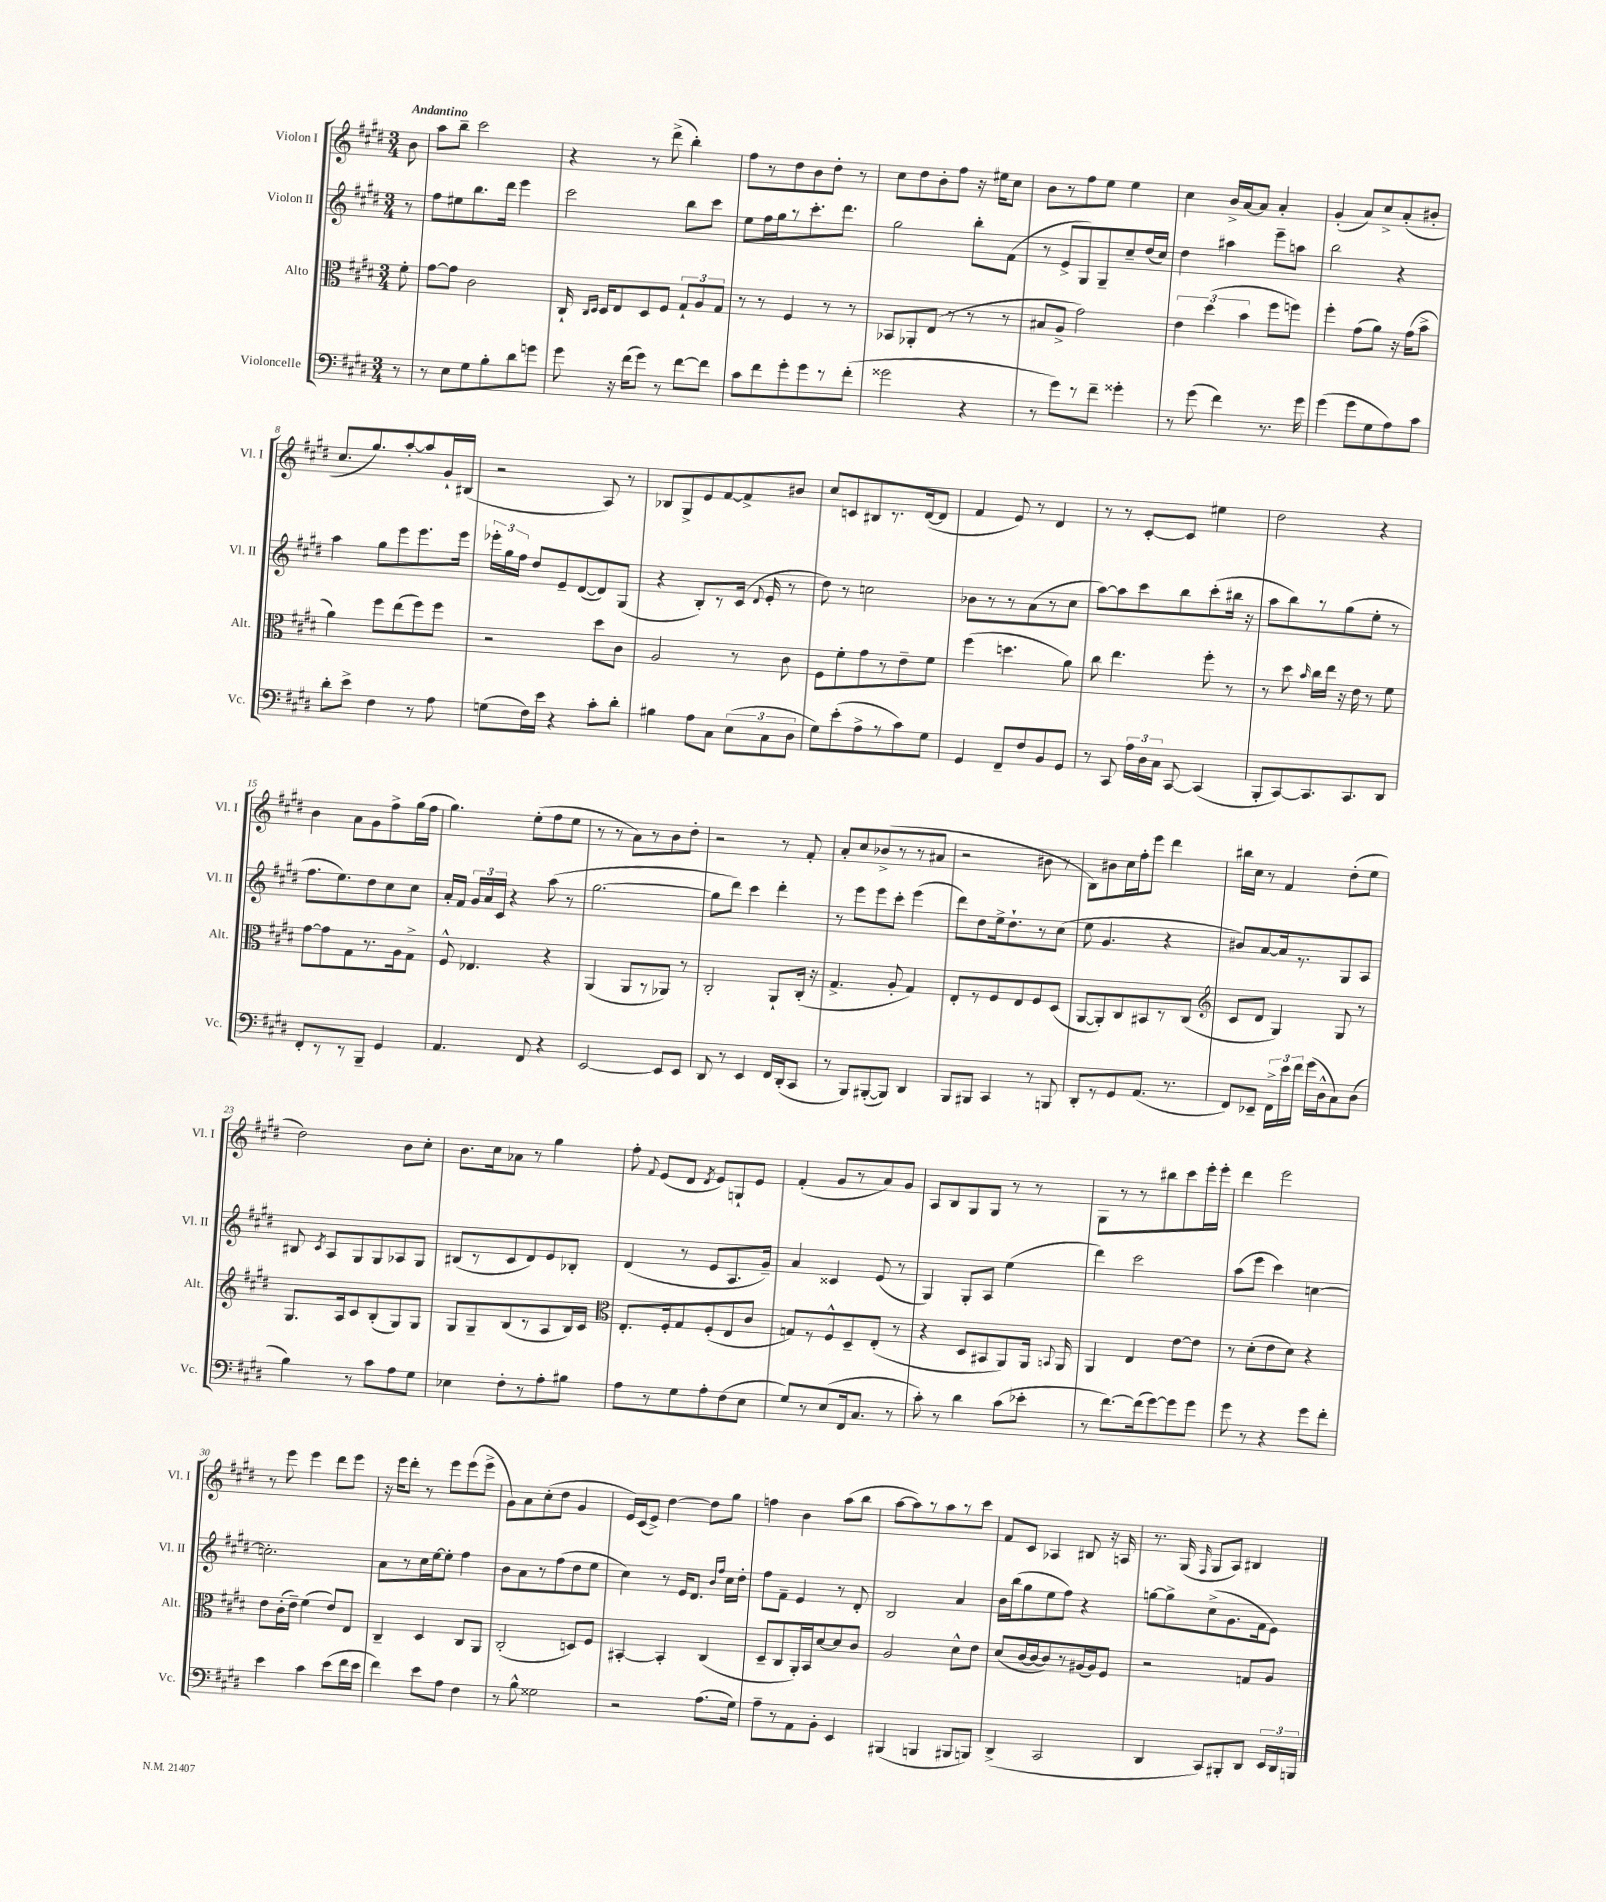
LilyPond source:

<<
\new StaffGroup <<
\new Staff = "s0" \with { instrumentName = "Violon I" shortInstrumentName = "Vl. I" } {
    \clef treble \key e \major \numericTimeSignature \time 3/4 \partial 8 \tempo "Andantino"
    \autoBeamOff b'8 |
    a''8[ b''8]-- cis'''2 |
    r4 r8 dis'''8->( b''4-.) |
    fis''8[ r8 dis''8 b'8 dis''8]-. r8 |
    cis''8[ dis''8 b'8-. fis''8] r16 eis''16[ cis''8] |
    b'8[ r8 fis''8 e''8] e''4 |
    cis''4 b'16[-> a'16~ a'8] a'4-. |
    gis'4-.( a'8[) cis''8-> a'8-.( bis'8]-. |
    cis''8.[ gis''8.) a''8~-. a''8 gis'16-! bis16]( |
    r2 a8) r8 |
    bes8[ gis8-> e'8 fis'8~ fis'8-> bis'8] |
    cis''8[ c'8 bis8 r8. dis'16~( dis'8] |
    fis'4 e'8) r8 dis'4 |
    r8 r8 cis'8[~-. cis'8] eis''4 |
    dis''2 r4 |
    b'4 a'8[ gis'8 fis''8-> gis''16( fis''16] |
    gis''4.) e''8[-.( fis''8 e''8] |
    r8 r8 a'8[) r8 b'8 dis''8]-. |
    r2 r8 fis'8-. |
    a'8[-. cis''8 bes'8->( r8 r8 ais'8] |
    r2 bis'8 r8 |
    b8[) bis'8 cis''16 fis''16-. e'''8] dis'''4 |
    bis''16[ cis''16] r8 fis'4 dis''8[-.( e''8] |
    dis''2) b'8[ cis''8]-. |
    b'8.[ cis''16 aes'8] r8 gis''4 |
    fis''8-. \appoggiatura { fis'8 } e'8[( dis'8] \acciaccatura { dis'8 } e'8[) g8-! e'8] |
    fis'4-.( gis'8[ r8 a'8) gis'8] |
    a8[ b8 gis8 gis8] r8 r8 |
    gis8[ r8 r8 bis''8 cis'''8 e'''16-. e'''16]-. |
    dis'''4 e'''2 |
    r8 e'''8 e'''4 dis'''8[ e'''8] |
    r16 e'''16[ dis'''8]-. r8 e'''8[ e'''8( e'''8]-> |
    gis'8[) a'8 cis''8-.( dis''8] gis'4 |
    e'16[) cis'16( e'8]->) dis''4~ dis''8[ gis''8] |
    f''4 b'4 a''8[( b''8] |
    a''8[~ a''8) r8 a''8 r8 cis'''8] |
    fis'8[ cis'8] aes4 bis8 r16 a16 |
    r8. gis16( \grace { fis16 } gis8[ a8]) bis4 \bar "|." |
}
\new Staff = "s1" \with { instrumentName = "Violon II" shortInstrumentName = "Vl. II" } {
    \clef treble \key e \major \numericTimeSignature \time 3/4 \partial 8
    \autoBeamOff r8 |
    fis''8[ eis''8 b''8. dis'''16] e'''4 |
    cis'''2 b''8[ cis'''8] |
    e''8[ fis''16 gis''16 r8 cis'''8.-. dis'''8.] |
    gis''2 b''8[-. fis'8]( |
    r8 e'8[-> gis8) gis8-- cis''8-- dis''16( cis''16]) |
    dis''4 ais''4 e'''8[-- a''8] |
    b''2 r4 |
    a''4 gis''8[ e'''8 e'''8. e'''16] |
    \tuplet 3/2 { ees'''16[-. gis''16 fis''16] } dis''8[ e'8-- dis'8~( dis'8) gis8]( |
    r4 b8[-.) r8 cis'16]( \appoggiatura { dis'8 } e'16-. r8 |
    dis''8) r8 c''2 |
    bes'8[ r8 r8 a'8( r8 cis''8] |
    a''8[~) a''8 cis'''8 b''8 cis'''8-.( bis''16] r16 |
    a''8[ b''8) r8 gis''8( e''8]-. r8 |
    fis''8.[ e''8.) dis''8 cis''8 cis''8] |
    a'16[-. fis'16] \tuplet 3/2 { gis'16[ a'16 cis'16] } r4 a''8( r8 |
    gis''2.~ |
    gis''8[ dis'''8]) cis'''4 dis'''4-. |
    r8 e'''8[ e'''8 cis'''8]-. e'''4( |
    dis'''8[) dis''8 e''16-> dis''8.-! r8 cis''8]( |
    e''8 gis'4. r4 |
    bis'8[) a'8~ a'16 r8. gis8 a8] |
    bis8 \acciaccatura { cis'8 } a8[ gis8 gis8 aes8 gis8] |
    bis8[( r8 cis'8 dis'8) e'8 bes8]-. |
    dis'4( r8 e'8[ a8. gis'16]--) |
    a'4 cisis'4 e'8( r8 |
    gis4) gis8[-. a8] e''4( |
    dis'''4) cis'''2 |
    a''8[( e'''8] cis'''4) c''4~ |
    c''2.-. |
    a'8[ r8 cis''16 e''16~ e''8]-. fis''4 |
    b'8[ a'8 r8 fis''8( dis''8 e''8] |
    cis''4) r8 e'16[ dis'8.] \grace { b'16[ fis''16] } cis''16[ dis''16]-. |
    fis''8[ fis'8]-- e'4 r8 dis'8-. |
    b2 a'4 |
    b'16[ b''16( gis''8 e''8 fis''8]) r4 |
    g''8[~ g''8-> cis''8->( gis'8. fis'16 e'8]) \bar "|." |
}
\new Staff = "s2" \with { instrumentName = "Alto" shortInstrumentName = "Alt." } {
    \clef alto \key e \major \numericTimeSignature \time 3/4 \partial 8
    \autoBeamOff fis'8-. |
    gis'8[~ gis'8] cis'2 |
    cis16-! \grace { cis16[ dis16] } dis16[ e8 dis8 fis8] \tuplet 3/2 { gis8[-! a8 gis8] } |
    r8 r8 fis4 r8 r8 |
    bes,8[ aes,8-. e8]( r8 r8 r8 |
    bis8[ a8]-> gis'2) |
    \tuplet 3/2 { e'4 dis''4( b'4 } fis''8[ f''8]) |
    fis''4-. gis'8[( a'8]) r16 gis'16[( b'8]-> |
    a'4) fis''8[ e''8( fis''8) fis''8] |
    r2 dis''8[ cis'8] |
    a2 r8 cis'8 |
    fis8[ fis'8-. gis'8 r8 e'8-- fis'8] |
    fis''4( d''4. a'8) |
    cis''8 e''4. fis''8-. r8 |
    r8 dis''8 \grace { b'16 } cis''16[ e''16] r16 e'16 r8 fis'8 |
    gis'8[~ gis'8 gis8 r8. a16 gis8]-> |
    fis8-^ ees4. r4 |
    a,4( a,8[ r8 aes,8]) r8 |
    cis2-. a,8[-! cis16]-.( r16 |
    gis4.-> a8-. gis4) |
    e8[-. r8 fis8 e8 fis8 dis8]( |
    a,8[~ a,8-.) cis8 bis,8 r8 cis8]( |
    \clef treble cis'8[ dis'8] gis4) gis8 r8 |
    gis8.[ a16 cis'8 b8-.( gis8) gis8] |
    gis8[ gis8-- b8( r8 a8 b16) cis'16] |
    \clef alto e8.[-. fis16-. gis8 fis8-.( e8 cis'8] |
    g8[) r8 fis8-^ dis8-- e8]-.( r8 |
    r4 dis8[ bis,8 a,8) a,16] \appoggiatura { b,8 } a,16 |
    a,4 e4 e'8[~ e'8] |
    r8 dis'8[-.( e'8 dis'8]) r4 |
    e'8[ cis'16-.( e'16]--) fis'4( e'8[) e8] |
    cis4-- dis4 cis8[ a,8] |
    cis2-.( d8[) fis8] |
    bis,4~-. bis,4-. cis4( |
    dis8[-- cis8 a,16-.) b,16 dis'8~ dis'8 cis'8] |
    a2 dis'8[-^ e'8] |
    dis'8[( cis'16~ cis'16~ cis'8) r8 ais16( ais16) fis8] |
    r2 g8[ a8] \bar "|." |
}
\new Staff = "s3" \with { instrumentName = "Violoncelle" shortInstrumentName = "Vc." } {
    \clef bass \key e \major \numericTimeSignature \time 3/4 \partial 8
    \autoBeamOff r8 |
    r8 e8[ gis8 b8-. dis'8 g'8] |
    gis'8 r16 fis'16[( gis'8]) r8 fis'8[~ fis'8] |
    cis'8[ fis'8 gis'8-. gis'8 r8 fis'8]-.( |
    gisis'2 r4 |
    r8 gis'8[) r8 fis'8]-- gisis'4-. |
    r8 gis'8( fis'4) r8. gis'16 |
    gis'4( gis'8[ gis8 a8) cis'8] |
    dis'8[-. e'8]-> fis4 r8 a8 |
    g8[( fis16) e'16] r4 cis'8[-. dis'8]-. |
    bis4 a8[ cis8] \tuplet 3/2 { e8[( cis8 dis8] } |
    gis8[) e'8-.( a8-> r8 cis'8) gis8] |
    gis,4 fis,8[-- fis8 b,8 gis,8] |
    r8 cis,8 \tuplet 3/2 { a16[ dis16 cis16] } cis,8~ cis,4( |
    b,,8[-. cis,8~) cis,8. cis,8. dis,8] |
    fis,8[-. r8 r8 b,,8]-- gis,4 |
    a,4. fis,8 r4 |
    e,2~ e,8[ e,8] |
    dis,8 r8 e,4 fis,16[ dis,16-.( cis,8] |
    r8 b,,8[) bis,,8~-.( bis,,8]) dis,4 |
    b,,8[ bis,,8] cis,4 r8 b,,8 |
    dis,8[-. r8 gis,8 a,8.]( r8. |
    fis,8[) ees,8]-- \tuplet 3/2 { fis,16[-> e'16 fis'16] } gis'16[( dis16-^ cis8) dis8]( |
    b4) r8 cis'8[ a8 gis8] |
    ees4 fis8[-. r8 a8-. bis8] |
    a8[ r8 gis8 a8-. fis8( e8] |
    gis8[) r8 e8( fis,16 cis8.] r8 |
    cis'8-.) r8 dis'4 cis'8[( ees'8]-. |
    r8 fis'8.[~) fis'16( gis'8~) gis'8 gis'8] |
    gis'8 r8 r4 gis'8[ fis'8]-. |
    e'4 cis'4 e'8[( fis'16 e'16] |
    fis'4) e'8[ a8] fis4 |
    r8 b8-^ gisis2 |
    r2 a8.[( gis16]) |
    a8[-- r8 a,8 b,8]-. e,4 |
    bis,,4( b,,4 bis,,8[ b,,8]) |
    dis,4->( cis,2 |
    dis,4 cis,8[) bis,,8-. dis,8] \tuplet 3/2 { e,16[ dis,16 b,,16] } \bar "|." |
}
>>
>>
